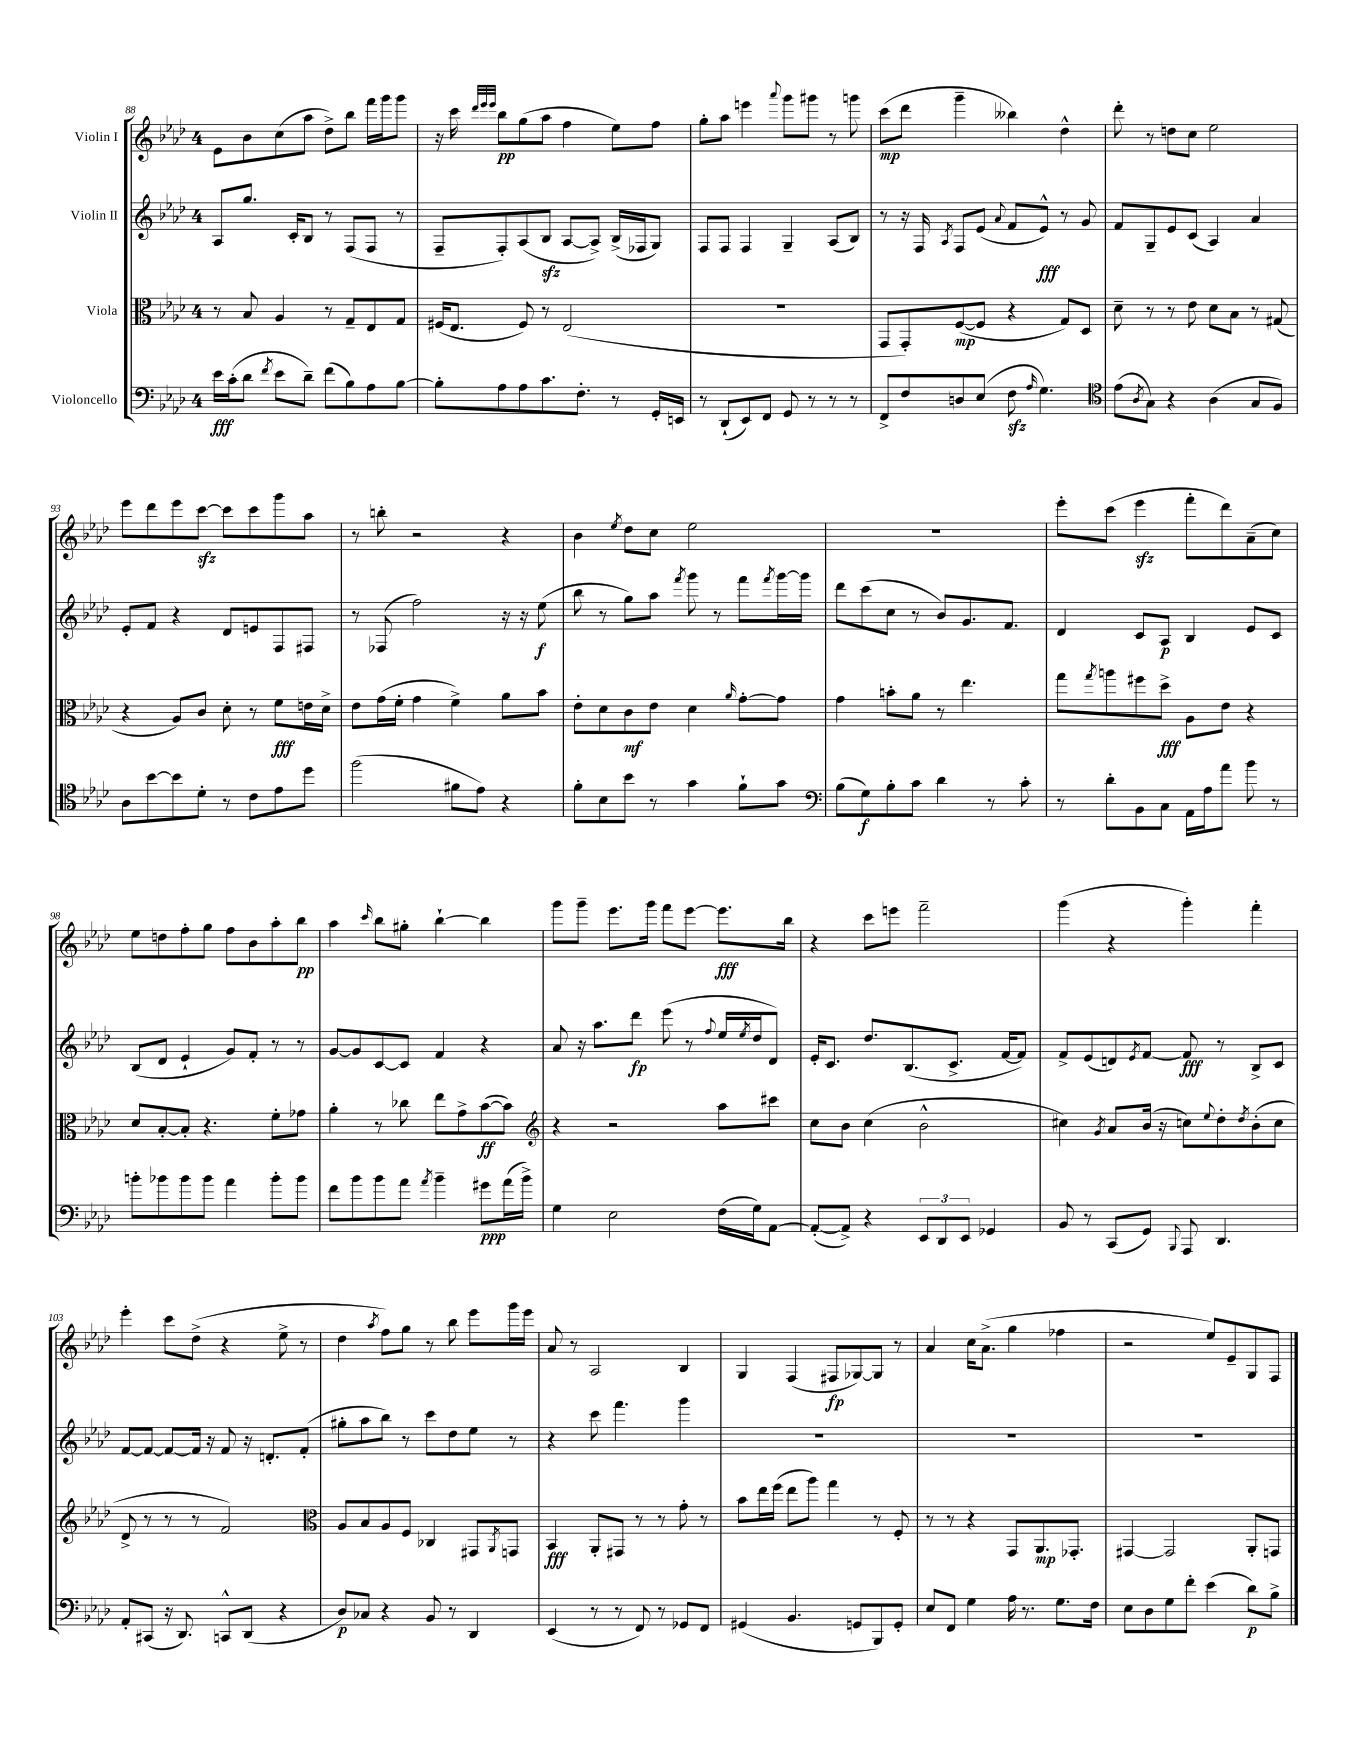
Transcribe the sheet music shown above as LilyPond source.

<<
\new StaffGroup <<
\new Staff = "s0" \with { instrumentName = "Violin I" } {
    \clef treble \key aes \major \once \override Staff.TimeSignature.style = #'single-digit \time 4/4
    ees'8 bes'8 c''8( aes''8 des''8->) bes''8 f'''16 g'''16 g'''8 |
    r16 c'''16 \grace { des'''32 ees'''32 ees'''32 } bes''8\pp g''8( aes''8 f''4 ees''8) f''8 |
    g''8-. aes''8 e'''4 \appoggiatura { aes'''8 } g'''8 gis'''8 r8 g'''8 |
    c'''8\mp( des'''8 g'''4-- beses''4) des''4-^ |
    des'''8-. r8 d''8 c''8 ees''2 |
    ees'''8 des'''8 ees'''8 c'''8~\sfz c'''8 c'''8 g'''8 aes''8 |
    r8 b''8-. r2 r4 |
    bes'4 \acciaccatura { ees''8 } des''8 c''8 ees''2 |
    R1 |
    ees'''8-. c'''8( ees'''4\sfz f'''8-. des'''8) aes'8--( c''8) |
    ees''8 d''8 f''8-. g''8 f''8 bes'8 aes''8-. bes''8\pp |
    aes''4 \grace { c'''16 } bes''8 gis''8-. bes''4~-! bes''4 |
    g'''8 g'''8-- ees'''8. g'''16 f'''8 ees'''8~ ees'''8.\fff bes''16 |
    r4 c'''8 e'''8 f'''2-- |
    g'''4( r4 g'''4-.) f'''4-. |
    ees'''4-. c'''8 des''8->( r4 ees''8-> r8 |
    des''4 \acciaccatura { aes''8 } f''8) g''8 r8 bes''8 ees'''8 g'''16 ees'''16 |
    aes'8 r8 aes2 bes4 |
    g4 f4( fis8\fp ges8~) ges8 r8 |
    aes'4 c''16 aes'8.->( g''4 fes''4 |
    r2 ees''8) ees'8-- g8 f8 \bar "|." |
}
\new Staff = "s1" \with { instrumentName = "Violin II" } {
    \clef treble \key aes \major \once \override Staff.TimeSignature.style = #'single-digit \time 4/4
    aes8 g''8. c'16-. bes8 r8 f8( f8 r8 |
    f8-- f8-.) aes8( bes8\sfz aes8~ aes8->) bes16->( fes16 g8) |
    f8 f8 f4 g4-- aes8( bes8) |
    r8 r16 f16 \acciaccatura { aes8 } f8 ees'8( \appoggiatura { aes'8 } f'8 ees'8-^\fff) r8 g'8 |
    f'8 g8-- ees'8 c'8( aes4) aes'4 |
    ees'8-. f'8 r4 des'8 e'8 f8 fis8 |
    r8 fes8( f''2) r16 r16 ees''8\f( |
    bes''8 r8 g''8) aes''8 \acciaccatura { f'''8 } g'''8 r8 f'''8 \acciaccatura { f'''8 } g'''16~ g'''16 |
    des'''8 c'''8( c''8 r8 bes'8) g'8. f'8. |
    des'4 c'8 aes8\p bes4 ees'8 c'8 |
    bes8( des'8 ees'4-! g'8) f'8-. r8 r8 |
    g'8~ g'8 c'8~ c'8 f'4 r4 |
    aes'8 r16 aes''8. des'''8\fp ees'''8( r8 \appoggiatura { f''8 } ees''16 \acciaccatura { ees''8 } des''16 des'8) |
    ees'16-. c'8. des''8. bes8.( c'8.-> f'16~ f'8) |
    f'8-> ees'8( d'8) \acciaccatura { ees'8 } f'8~ f'8\fff r8 bes8-> c'8 |
    f'8~ f'8~ f'8~ f'16 r16 f'8 r16 d'8.-. f'8-.( |
    gis''8-. aes''8 bes''8) r8 c'''8 des''8 ees''8 r8 |
    r4 c'''8 f'''4. g'''4 |
    R1 |
    R1 |
    R1 \bar "|." |
}
\new Staff = "s2" \with { instrumentName = "Viola" } {
    \clef alto \key aes \major \once \override Staff.TimeSignature.style = #'single-digit \time 4/4
    r8 bes8 aes4 r8 g8-- ees8 g8 |
    fis16( ees8. fis8) r8 ees2( |
    R1 |
    g,8 g,8-.) f8~\mp( f8 r4 g8) des8 |
    des'8-- r8 r8 ees'8 des'8 bes8 r8 gis8( |
    r4 aes8) c'8 des'8-. r8 f'8\fff e'16 des'16-> |
    ees'8 g'16( f'16-. g'4 f'4->) aes'8 bes'8 |
    ees'8-. des'8 c'8\mf ees'8 des'4 \grace { aes'16 } g'8~-. g'8 |
    g'4 b'8-. aes'8 r8 ees''4. |
    g''8 \acciaccatura { g''8 } a''8 fis''8 des''8->\fff aes8 ees'8 r4 |
    des'8 bes8~-. bes8-. r4. f'8-. ges'8 |
    aes'4-. r8 ces''8 ees''8 g'8-> bes'8~\ff( bes'8) |
    \clef treble r4 r2 aes''8 cis'''8 |
    c''8 bes'8 c''4( bes'2-^ |
    cis''4) \acciaccatura { g'8 } aes'8 bes'16( r16 c''8) \appoggiatura { ees''8 } des''8-. \acciaccatura { des''8 } bes'8-.( c''8 |
    des'8-> r8 r8 r8 f'2) |
    \clef alto aes8 bes8 aes8 f8 ces4 gis,8 \acciaccatura { aes,8 } g,8 |
    bes,4\fff aes,8-. gis,8 r8 r8 g'8-. r8 |
    bes'8 ees''16 f''16( ees''8 aes''8) g''4 r8 f8-. |
    r8 r8 r4 g,8 aes,8.\mp ges,8.-. |
    gis,4~ gis,2 aes,8-. g,8 \bar "|." |
}
\new Staff = "s3" \with { instrumentName = "Violoncello" } {
    \clef bass \key aes \major \once \override Staff.TimeSignature.style = #'single-digit \time 4/4
    ees'16\fff c'16-.( des'8 \acciaccatura { f'8 } ees'8 des'8--) f'8( bes8) aes8 bes8~ |
    bes8-. aes8 aes8 c'8. f8.-. r8 g,16-. e,16 |
    r8 des,8-!( ees,8) f,8 g,8 r8 r8 r8 |
    f,8-> f8 d8 ees8( f8\sfz \grace { aes16 } g4.) |
    \clef tenor ees'8( \acciaccatura { aes8 } g8) r4 aes4( g8 f8) |
    aes8 bes'8~ bes'8 des'8-. r8 c'8 ees'8 des''8 |
    f''2( fis'8 ees'8) r4 |
    f'8-. bes8 bes'8 r8 g'4 f'8-! g'8 |
    \clef bass bes8( g8\f) bes8-. c'8 des'4 r8 c'8-. |
    r8 des'8-. bes,8 c8 aes,16 aes16 aes'8 bes'8 r8 |
    b'8-. bes'8 bes'8 bes'8 aes'4 bes'8-. bes'8 |
    f'8 bes'8 bes'8 aes'8 \acciaccatura { aes'8 } bes'4-- gis'8\ppp aes'16( bes'16->) |
    g4 ees2 f16( g16) aes,8~ |
    aes,8~-.( aes,8->) r4 \tuplet 3/2 { ees,8 des,8 ees,8 } ges,4 |
    bes,8 r8 c,8( g,8) \appoggiatura { bes,,8 } aes,,8 des,4. |
    aes,8-. cis,8( r16 des,8.) c,8-^ des,8( r4 |
    des8\p) ces8 r4 bes,8 r8 des,4 |
    ees,4( r8 r8 f,8) r8 ges,8 f,8 |
    gis,4( bes,4. g,8 bes,,8) g,8-. |
    ees8 f,8 g4 aes16 r8. g8. f16 |
    ees8 des8 g8 f'8-. ees'4( des'8\p) bes8-> \bar "|." |
}
>>
>>
\layout { \context { \Score currentBarNumber = #88 } }
